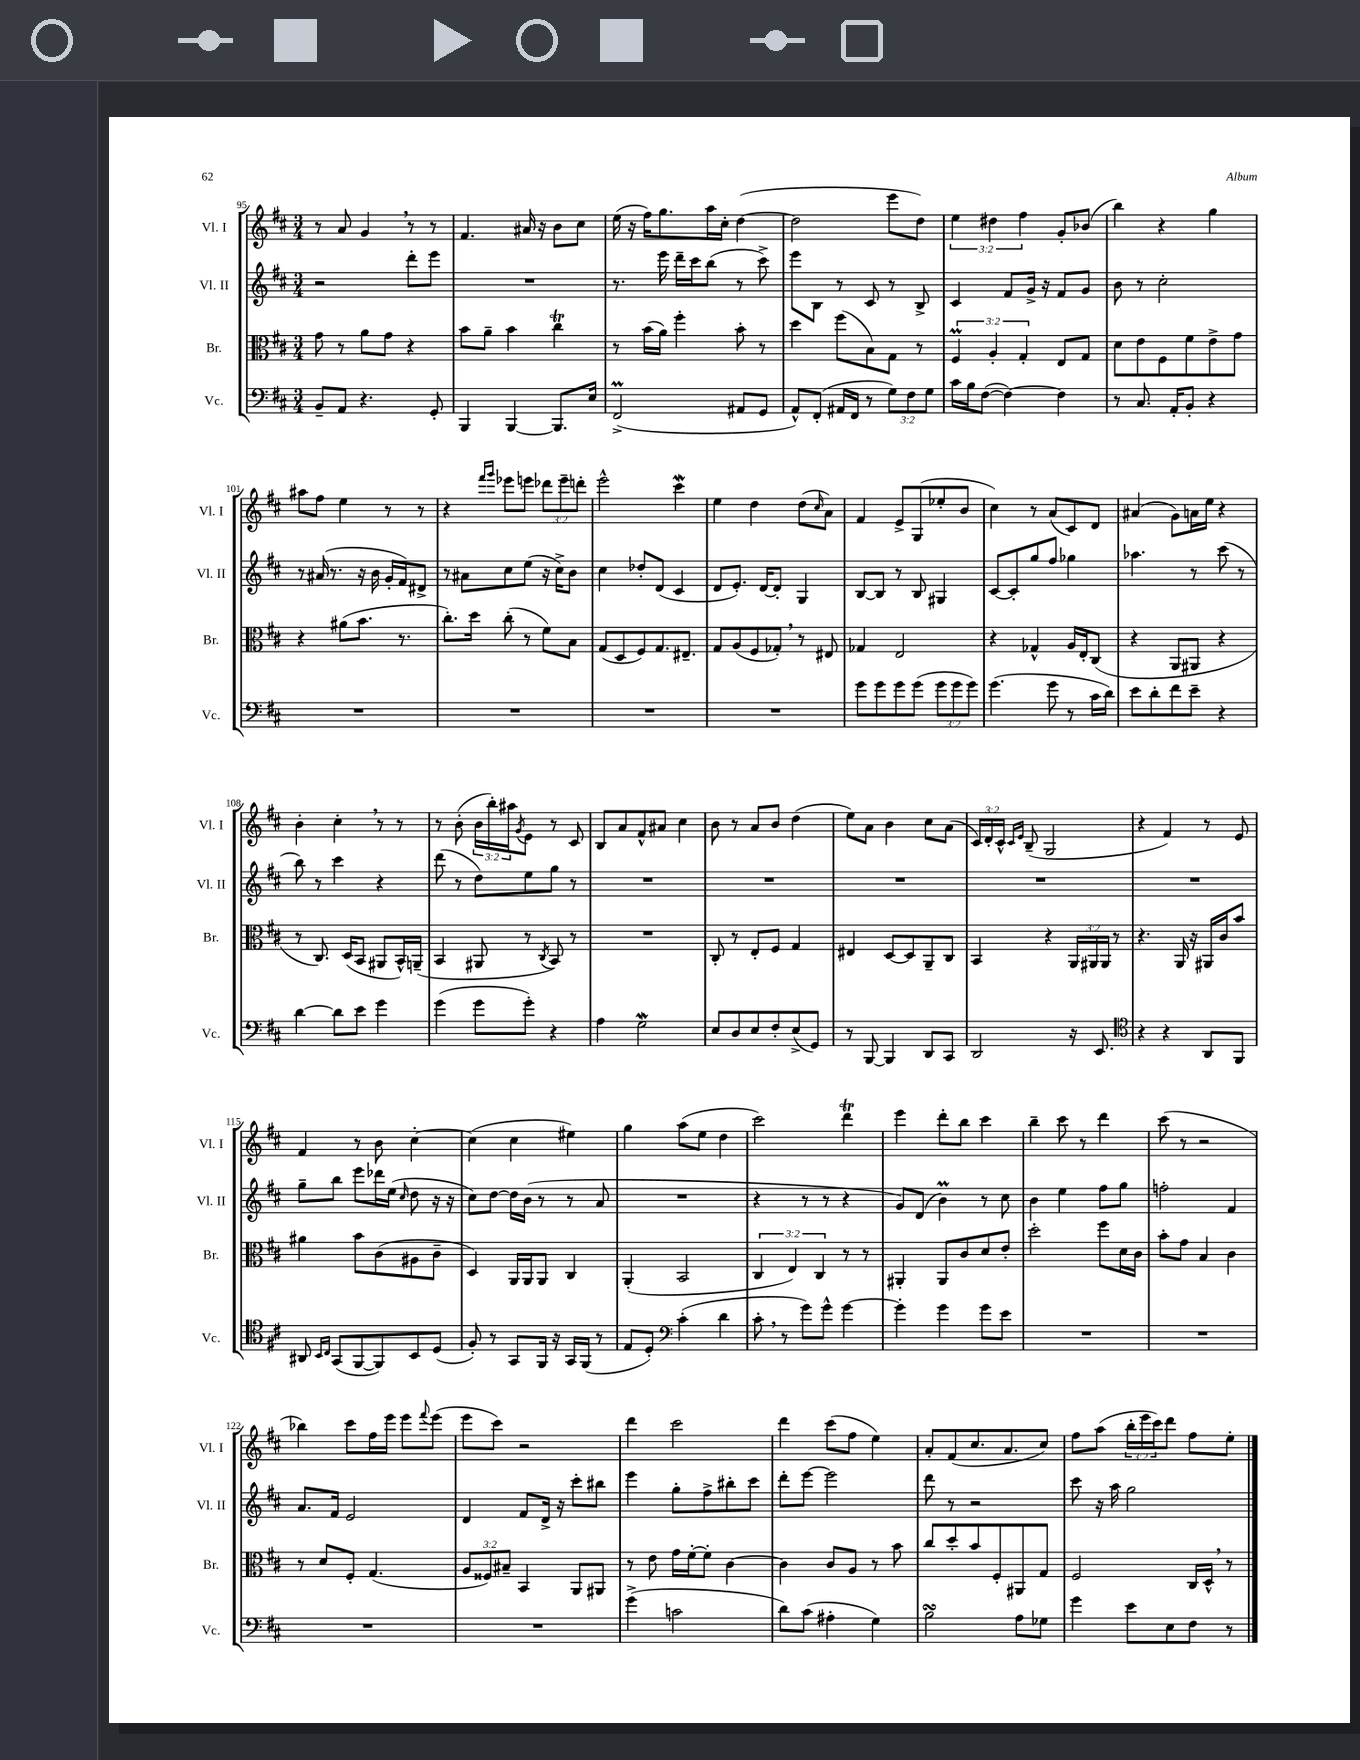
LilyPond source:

<<
\new StaffGroup <<
\new Staff = "s0" \with { instrumentName = "Vl. I" shortInstrumentName = "Vl. I" } {
    \clef treble \key d \major \numericTimeSignature \time 3/4 \override Staff.TupletNumber.text = #tuplet-number::calc-fraction-text
    r8 a'8 g'4 \breathe r8 r8 |
    fis'4. ais'16 r16 b'8 cis''8 |
    e''16( r16 fis''16) g''8. a''16 cis''16-. d''4~( |
    d''2 e'''8 d''8) |
    \tuplet 3/2 { e''4 dis''4 fis''4 } g'8-. bes'8( |
    b''4) r4 g''4 |
    ais''8 fis''8 e''4 r8 r8 |
    r4 \grace { fis'''16 g'''16 } ees'''8 e'''8 \tuplet 3/2 { des'''8 e'''8-- d'''8-. } |
    e'''2-^ cis'''4\mordent |
    e''4 d''4 d''8( \grace { cis''16 } a'8) |
    fis'4 e'8-> g8( ees''8-. b'8 |
    cis''4) r8 a'8( cis'8) d'8 |
    ais'4( g'8) a'16 e''16 r4 |
    b'4-. cis''4-. \breathe r8 r8 |
    r8 b'8-.( \tuplet 3/2 { b'16 b''16-.) ais''16 } \acciaccatura { g'8 } e'8 r8 cis'8 |
    b8 a'8 fis'8-^ ais'8 cis''4 |
    b'8 r8 a'8 b'8 d''4( |
    e''8) a'8 b'4 cis''8 a'8( |
    \tuplet 3/2 { cis'16) d'16-. cis'16-^ } \grace { cis'16 e'16 } b8--( g2 |
    r4 fis'4) r8 e'8 |
    fis'4 r8 b'8 cis''4~-. |
    cis''4( cis''4 eis''4) |
    g''4 a''8( e''8 d''4 |
    cis'''2) d'''4\trill |
    e'''4 d'''8-. b''8 cis'''4 |
    b''4-- cis'''8 r8 d'''4 |
    cis'''8( r8 r2 |
    bes''4) cis'''8 fis''16 e'''16 e'''8 \appoggiatura { fis'''8 } e'''8( |
    e'''8 cis'''8) r2 |
    d'''4 cis'''2 |
    d'''4 cis'''8( fis''8 e''4) |
    a'8-. fis'8( cis''8. a'8. cis''8) |
    fis''8 a''8( \tuplet 3/2 { b''16-. e'''16 cis'''16) } d'''8 fis''8 e''8-. \bar "|." |
}
\new Staff = "s1" \with { instrumentName = "Vl. II" shortInstrumentName = "Vl. II" } {
    \clef treble \key d \major \numericTimeSignature \time 3/4
    r2 d'''8-. e'''8 |
    R2. |
    r8. e'''16 d'''16-- cis'''16 b''8( r8 cis'''8->) |
    e'''8 b8 r8 cis'8 r8 b8-> |
    cis'4 fis'8 g'16-> r16 fis'8 g'8 |
    b'8 r8 cis''2-. |
    r8 ais'16( r8. r16 b'16 g'16-. fis'16) dis'8-> |
    r8 ais'8 cis''8 e''8( r16 cis''16->) b'8 |
    cis''4 des''8-. d'8( cis'4 |
    d'8 e'8.-.) d'16~ d'8-. g4 |
    b8~ b8 r8 b8 gis4 |
    cis'8~ cis'8-. g''8 fis''8 ges''4 |
    aes''4. r8 cis'''8( r8 |
    b''8) r8 cis'''4 r4 |
    d'''8( r8 d''8) e''8 g''8 r8 |
    R2. |
    R2. |
    R2. |
    R2. |
    R2. |
    g''8-- b''8 e'''8 des'''16 e''16( \grace { cis''16 } d''8 r16 r16 |
    cis''8) d''8~ d''16 b'16( r8 r8 a'8 |
    R2. |
    r4 r8 r8 r4 |
    g'8) d'8( b'4\prall) r8 cis''8 |
    b'4 e''4 fis''8 g''8 |
    f''2-. fis'4 |
    a'8. fis'16 e'2 |
    d'4 fis'8 d'16-> r16 cis'''8-. bis''8 |
    e'''4 g''8-. fis''8-> bis''8-. cis'''8 |
    d'''8-. e'''8~ e'''2 |
    d'''8 r8 r2 |
    cis'''8 r16 a''16 g''2 \bar "|." |
}
\new Staff = "s2" \with { instrumentName = "Br." shortInstrumentName = "Br." } {
    \clef alto \key d \major \numericTimeSignature \time 3/4 \override Staff.TupletNumber.text = #tuplet-number::calc-fraction-text
    g'8 r8 a'8 g'8 r4 |
    b'8 a'8-- b'4 cis''4\trill |
    r8 b'16( a'16) fis''4-. b'8-. r8 |
    d''4 fis''8( b8) g8 r8 |
    \tuplet 3/2 { fis4\prall a4-. g4-. } e8 g8 |
    d'8 e'8 fis8 fis'8 e'8-> g'8 |
    r4 ais'8( b'8. r8. |
    cis''8.-.) d''16 cis''8-.( r8 fis'8) b8 |
    g8( d8 fis8) g8. eis8.-- |
    g8 a8( fis8 ges8-.) \breathe r8 eis8 |
    ges4 e2 |
    r4 ges4-^ a16 e16-. cis8( |
    r4 a,8 ais,8 r4 |
    r8 cis8.) d16( b,8 ais,8 b,16-^) a,16--( |
    b,4 ais,8 r8 \acciaccatura { cis8 } b,8) r8 |
    R2. |
    cis8-. r8 e8-. fis8 g4 |
    eis4 d8~ d8 a,8-- cis8 |
    b,4 r4 \tuplet 3/2 { a,16 ais,16 ais,16 } r8 |
    r4. a,16 r16 ais,16 cis'16 b'8 |
    ais'4 b'8 cis'8( ais8 cis'8-- |
    d4) a,16 a,16 a,8 cis4 |
    a,4-.( b,2 |
    \tuplet 3/2 { cis4 e4) cis4 } r8 r8 |
    ais,4-. ais,8 cis'8 d'8 e'8-. |
    d''2-. fis''8 d'16 cis'16 |
    b'8-. g'8 b4 cis'4 |
    r8 d'8 fis8-. g4.( |
    \tuplet 3/2 { a8 fisis8) bis8-- } b,4 a,8 ais,8 |
    r8 e'8 g'16 fis'16~-. fis'8-. cis'4~ |
    cis'4 cis'8 a8 r8 b'8 |
    cis''8 d''8-. b'8 fis8-. ais,8 g8 |
    fis2 cis16 d16-^ \breathe r8 \bar "|." |
}
\new Staff = "s3" \with { instrumentName = "Vc." shortInstrumentName = "Vc." } {
    \clef bass \key d \major \numericTimeSignature \time 3/4 \override Staff.TupletNumber.text = #tuplet-number::calc-fraction-text
    b,8-- a,8 r4. g,8-. |
    b,,4 b,,4~ b,,8. e16 |
    fis,2->\prall( ais,8 g,8 |
    a,8-^) fis,8-.( ais,16 fis,16 r8 \tuplet 3/2 { g8) fis8 g8 } |
    cis'16 b16 fis8~( fis4~) fis4 |
    r8 cis8. a,16-. b,8-. r4 |
    R2. |
    R2. |
    R2. |
    R2. |
    g'8 g'8 g'8 g'8( \tuplet 3/2 { g'8 g'8 g'8) } |
    g'4.( g'8 r8 cis'16 d'16) |
    e'8 d'8-. fis'8 e'8-- r4 |
    d'4~ d'8 e'8 g'4 |
    g'4( g'8 g'8-.) r4 |
    a4 g2\mordent |
    e8 d8 e8 fis8-. e8->( g,8) |
    r8 b,,8~ b,,4 d,8 cis,8 |
    d,2 r16 e,8. |
    \clef tenor r4 r4 a,8 fis,8 |
    ais,8 \grace { b,16 cis16 } g,8( fis,8~ fis,8) b,8 d8( |
    fis8-.) r8 g,8 fis,16 r16 g,16 fis,16( r8 |
    e8 d8-.) \clef bass cis'4-.( d'4 |
    cis'8-. \breathe r8 g'8) g'8-^ g'4~ |
    g'4-. g'4 g'8 e'8 |
    R2. |
    R2. |
    R2. |
    R2. |
    g'4->( c'2 |
    d'8) cis'8( ais4-. g4) |
    b2\turn a8 ges8 |
    g'4 e'8 e8 fis8 r8 \bar "|." |
}
>>
>>
\layout { \context { \Score currentBarNumber = #95 } }
